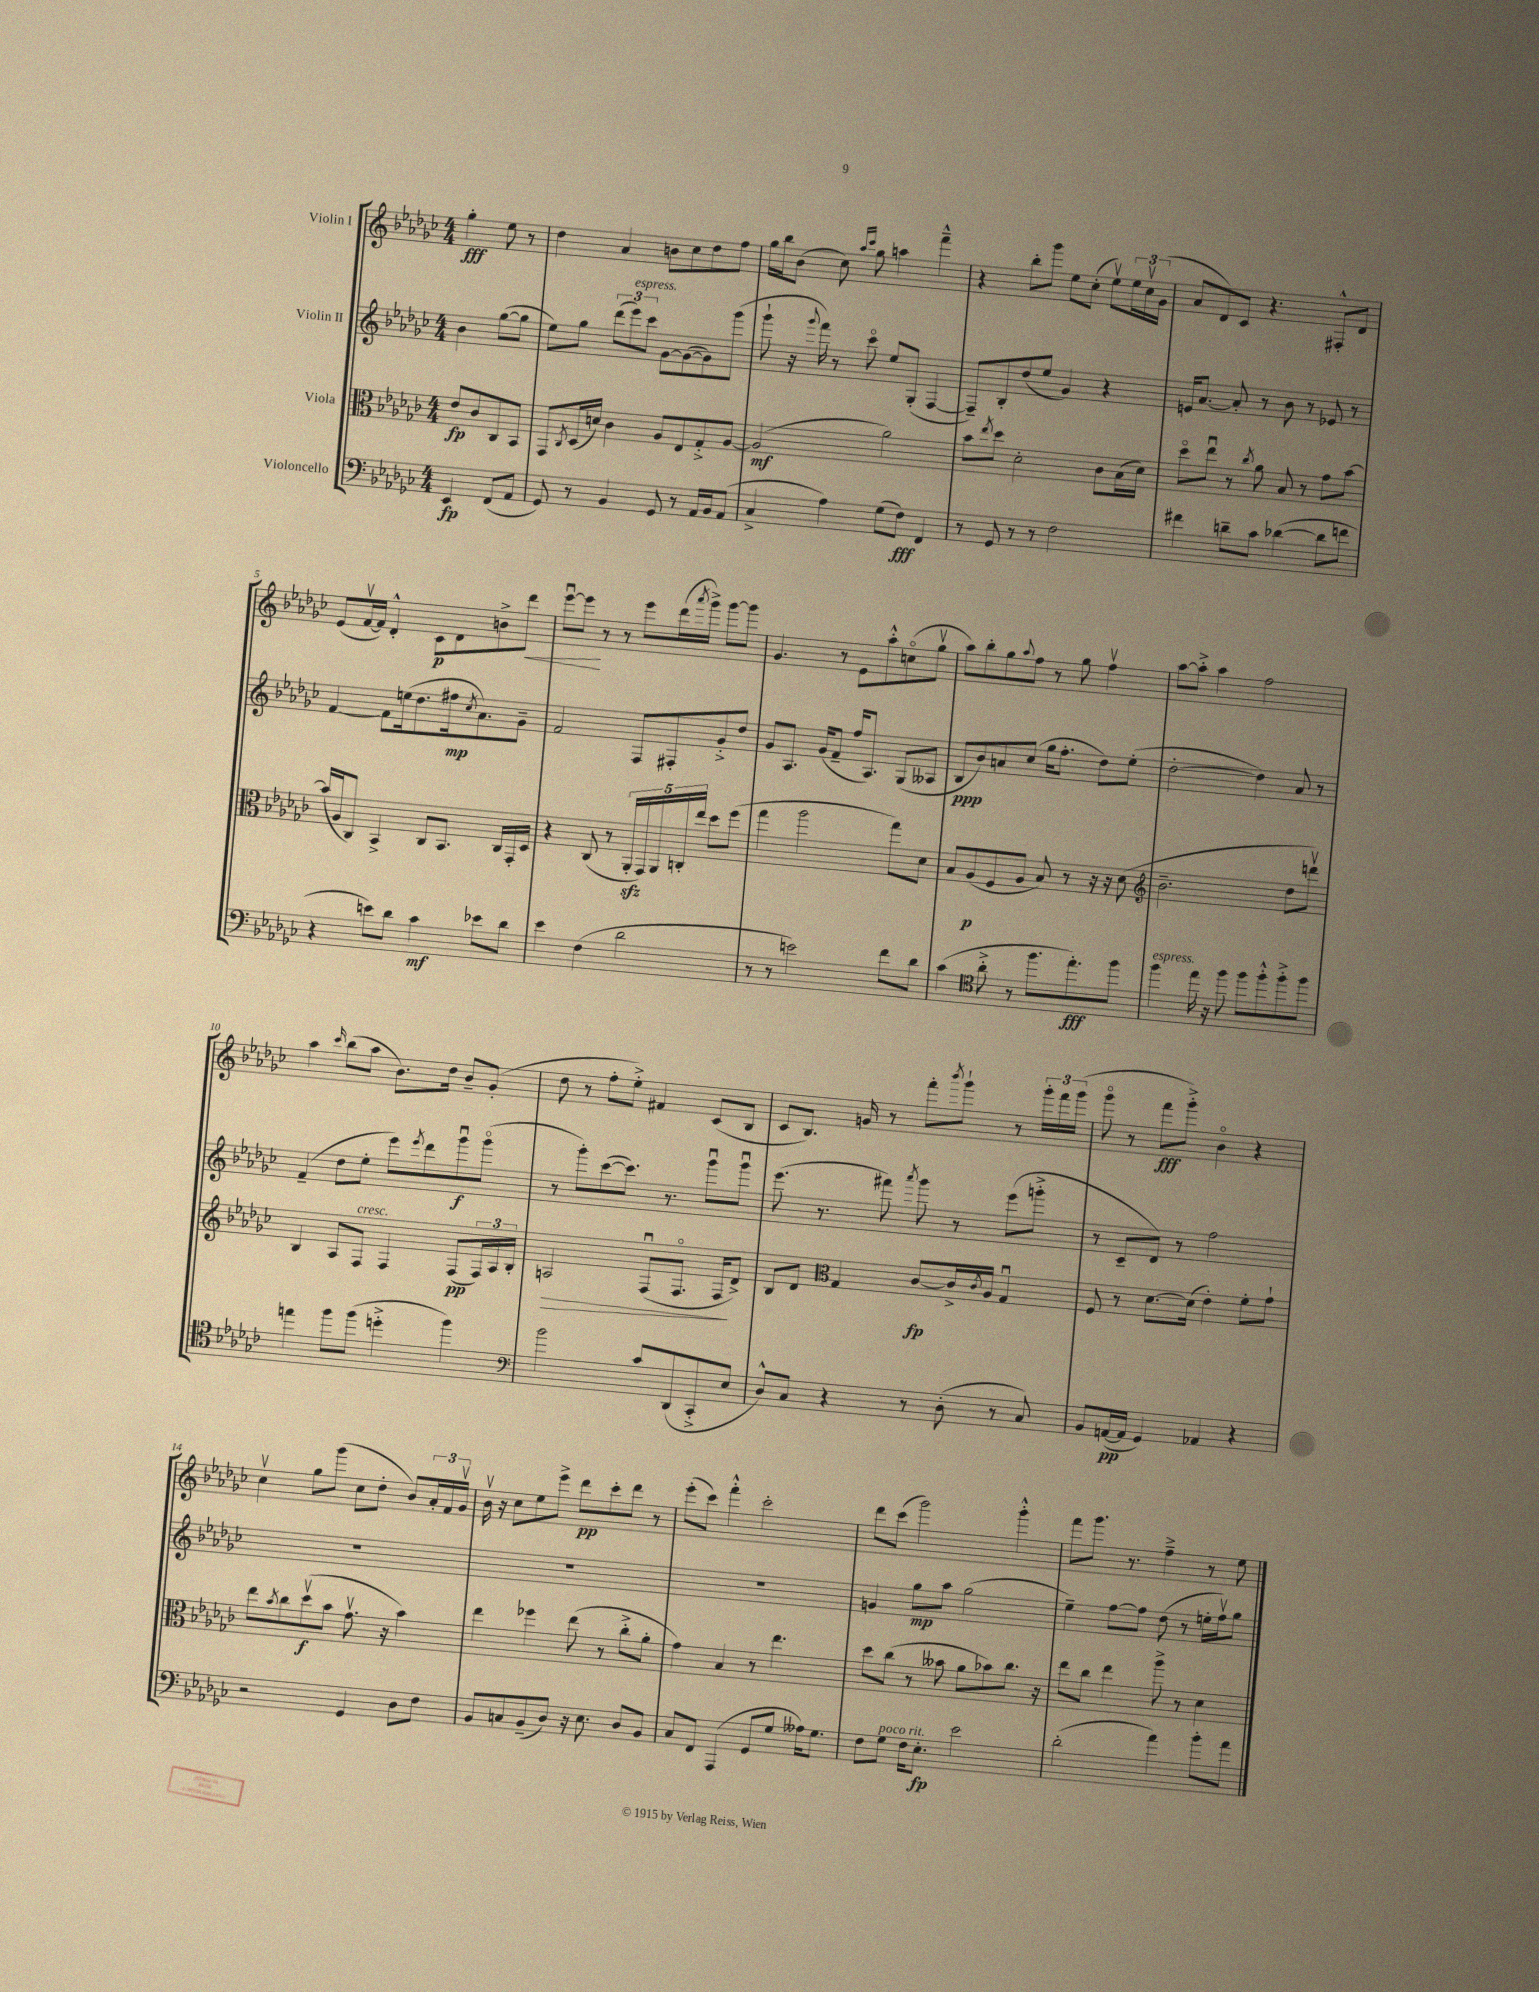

**kern	**kern	**kern	**kern
*staff4	*staff3	*staff2	*staff1
*clefF4	*clefC3	*clefG2	*clefG2
*k[b-e-a-d-g-c-]	*k[b-e-a-d-g-c-]	*k[b-e-a-d-g-c-]	*k[b-e-a-d-g-c-]
*M4/4	*M4/4	*M4/4	*M4/4
4EE-	8e-	4b-	4gg-'
.	8c-	.	.
(8FF	8C-	([8gg-	8ee-
8AA-	8BB-	8gg-]	8r
=	=	=	=
8GG-)	8GG-	8ee-)	4dd-
.	8qC-	.	.
8r	(16D-	8gg-	.
.	16d)	.	.
4BB-	4c-	(12ddd-	4a-
.	.	12eee-)	.
.	.	12ccc-	.
8GG-	8A-	[8g-	8b
8r	8E-	(8g-_	8cc-
16AA-	8G-'^	8g-])	8dd-
16BB-	.	.	.
(8AA-	[8A-	(8ggg-	8ff
=	=	=	=
4C-^	(2A-]	8ggg-`	16gg-
.	.	.	16bb-
.	.	16r	(8b-
.	.	8qqggg-	.
.	.	16fff)	.
4A-)	.	8r	8cc-)
.	.	.	16qqaa-
.	.	.	16qqccc-
.	.	8ccc-o	8gg-
(8G-	2a-)	8ee-	4aa
8F)	.	(8G-'	.
4FF	.	[4F	4fff~^^
=	=	=	=
8r	8b-	8F~])	4r
.	8qee-	.	.
8GG-	8dd-	8B-'	.
8r	2d-'	(8dd-	8bb-'
8r	.	8ee-	8ggg-
2F	.	4g-)	8ee-
.	.	.	(8cc-'
.	8c-	4r	8ee-v)
.	(16B-	.	24ee-
.	.	.	24cc-v
.	16d-)	.	.
.	.	.	(24g-
=	=	=	=
4f#	8dd-o	16e	8a-
.	.	[8.a-	.
.	8ee-u	.	8d-)
8d~	8r	8a-']	8c-
.	8qcc-	.	.
8c-	8a-	8r	4.r
([4d-	8B-	8b-	.
.	8r	8r	.
8d-]	8g-	8e-	8F#'^^
8f	[8b-	8r	8d-
=	=	=	=
4r	(16b-]	[4f	(8e-
.	16A-	.	.
.	8C-)	.	[16fv
.	.	.	16f])
8e)	4BB-^	8f]	4d-'^^
8d-	.	(16ee	.
.	.	8.dd-	.
4c-	8C-	.	8c-
.	8.BB-	16ff#	8d-
.	.	8qcc-	.
.	.	8.a-)	.
8e-	.	.	8b^
.	16C-	.	.
8d-	16GG-'	8g-~	8ddd-
.	16D-	.	.
=	=	=	=
4e-	4r	2f	[8eee-u
.	.	.	8eee-]
(4F	(8C-	.	8r
.	8r	.	8r
2d-	20AA-'	8F	8eee-
.	20GG-)	.	.
.	20AA-	.	.
.	.	8F#'	(16ddd-
.	20C'	.	.
.	.	.	8qaaa-
.	.	.	16ggg-^)
.	20ee-	.	.
.	8dd-	8g-'^	[8ggg-
.	(8ff	8dd-	8ggg-]
=	=	=	=
8r	4gg-	8g-	4.g-
8r	.	8.A-	.
2e)	2aa-	.	.
.	.	(16g-	.
.	.	8f~	8r
.	.	16ff	8e-
.	.	8.A-)	.
.	.	.	8aa-'^^
8f	8gg-)	(8G-	(8cco
8d-	8d-	8A--	8gg-v
=	=	=	=
(4c-	8B-	8B-	8aa-)
.	(8A-	8b-)	8bb-'
*clefC4	*	*	*
8a-'^	8F	8a	8gg-
.	.	.	8qqaa-
8r	8A-	(8cc-	8ff
8.ff	8B-)	16gg-	8r
.	.	8.ff'	.
.	8r	.	8gg-
8.ee-')	.	.	.
.	16r	8dd-)	4ffv
.	16r	.	.
8ff	(8d-	(8ee-'	.
=	=	=	=
*	*clefG2	*	*
4ff	2.b-~	[2dd-'	[8aa-
.	.	.	8aa-'^]
16ee-	.	.	4aa-
16r	.	.	.
8ff	.	.	.
8ff	.	4dd-])	2ff
8ff'^^	.	.	.
8ff'^	8dd-	8a-	.
8ff	8dddv)	8r	.
=	=	=	=
4ee	4B-	(4f~	4aa-
.	.	.	16qqccc-
8ff	8A-	8dd-	(8bb-
(8ff	8F	8ee-'	8aa-
4dd'^	4F	8eee-)	8.b-)
.	.	8qeee-	.
.	.	8ddd-	.
.	.	.	16dd-
4ff)	(8F	8ggg-u	8b-~
.	24F)	(8ggg-o	(8g-'
.	24A-	.	.
.	24B-'	.	.
=	=	=	=
*clefF4	*	*	*
2b-	2A	8r	8dd-
.	.	8ggg-')	8r
.	.	([8ccc-	8ff'
.	.	8.ccc-])	8ee-'^)
8c-	(8Fu	.	4f#
.	.	8.r	.
(8DD-	8.Fo	.	.
8CC-'^	.	8ggg-u	(8c-
.	16F	.	.
8E-	8d-^)	8ggg-u	8B-
=	=	=	=
8D-^^)	8B-	(8.eee-	8c-
8C-	8d-	.	8.B-)
.	.	8.r	.
*	*clefC3	*	*
4r	4G-	.	.
.	.	.	16g
.	.	8fff#)	8r
.	.	8qaaa-	.
8r	[8c-	8ggg-	8fff'
.	.	.	8qbbb-
(8D-'	16c-^]	8r	8ggg-`
.	8qc-	.	.
.	16A-	.	.
8r	4G-u	(8eee-	8r
8C-)	.	8ggg'^	24ggg-'
.	.	.	24fff
.	.	.	(24ggg-
=	=	=	=
8BB-	8F	8r	8ggg-o
([16AA	8r	8c-~	8r
16AA]	.	.	.
4GG-)	[8.d-	8d-)	8fff
.	.	8r	8ggg-'^)
.	(16d-]	.	.
4AA-	4e-')	2ff	4b-o
4r	8f'	.	4r
.	8g-`	.	.
=	=	=	=
2r	8ee-	1r	4cc-v
.	8qb-	.	.
.	8cc-	.	.
.	(8dd-v	.	8gg-
.	8b-	.	(8ggg-
4GG-	8.g-v	.	8cc-
.	.	.	8dd-'
.	16r	.	.
8D-	4b-)	.	8b-)
8F	.	.	24a-'
.	.	.	24f
.	.	.	24g-v
=	=	=	=
8BB-	4ee-	1r	16b-v
.	.	.	16r
8C	.	.	8cc-
(8BB-~	4ff-	.	8ee-
8D-)	.	.	8eee-^
16r	(8ee-	.	8ddd-
8.E-	.	.	.
.	8r	.	8ccc-'
8D-	8cc-'^	.	8ddd-
8BB-	8a-'	.	8r
=	=	=	=
8C-	4g-)	1r	(8eee-'
8FF	.	.	8ccc-)
(4AAA-	4B-	.	4fff'^^
8GG-	8r	.	2ccc-'
8G-	4.ee-	.	.
16A--)	.	.	.
8.G-	.	.	.
=	=	=	=
8F	8dd-	4g	8ddd-
8G-	(8cc-	.	(8ccc-
16F	8r	8gg-	2ggg-)
8.E-'	.	.	.
.	8b--	8aa-	.
2e-	8a-	(2gg-	.
.	8b-)	.	.
.	8.cc-	.	4ggg-'^^
.	16r	.	.
=	=	=	=
(2d-'	8ee-	4ee-~)	8fff
.	8cc-	.	8.ggg-
.	4ee-	[8ff	.
.	.	.	8.r
.	.	8ff]	.
4a-)	8aa-^	(8dd-	4ff~^
.	8r	8r	.
8b-'	4d-	16ee'	8r
.	.	16ffv)	.
8a-	.	8gg-	8ee-
==	==	==	==
*-	*-	*-	*-
